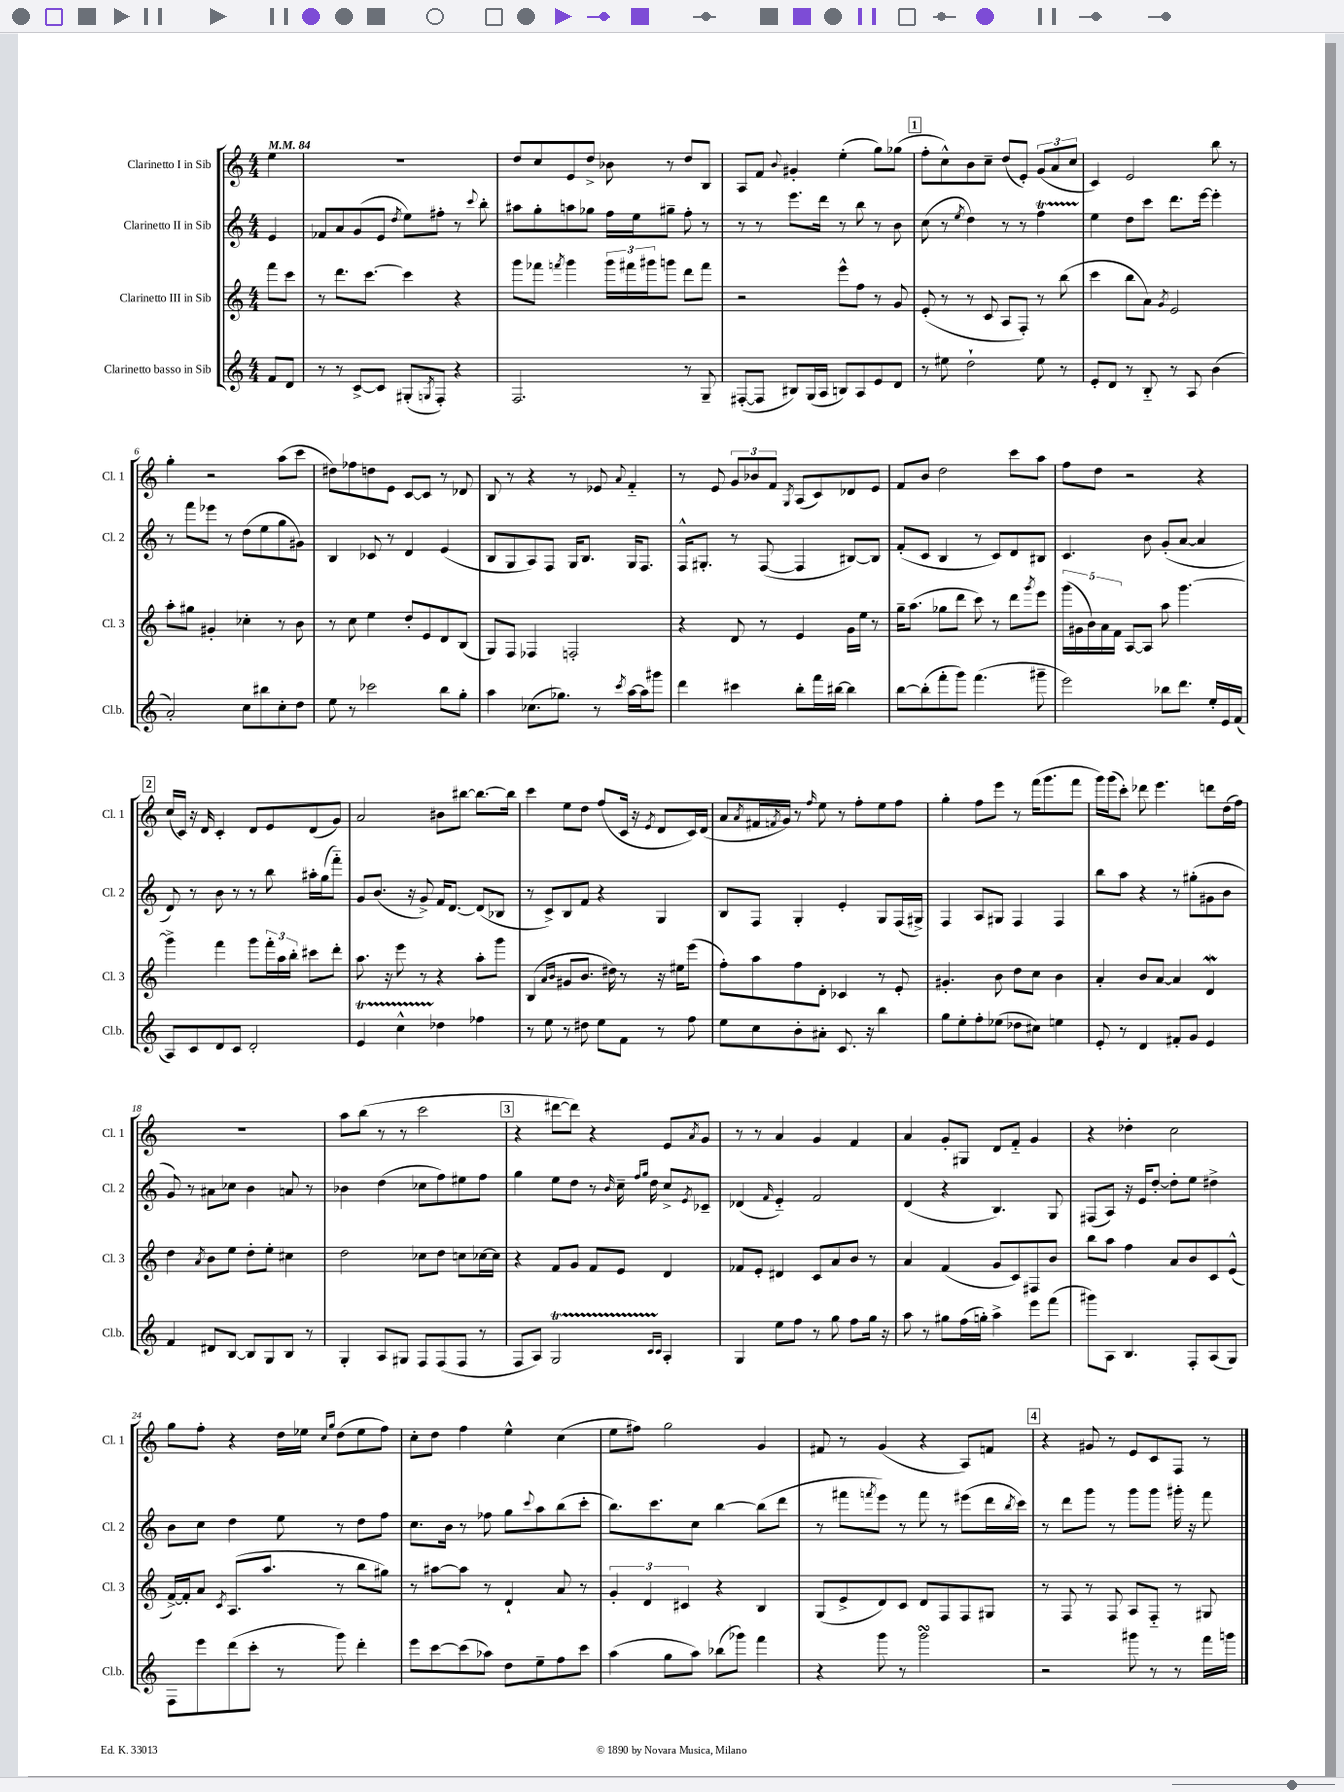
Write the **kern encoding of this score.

**kern	**kern	**kern	**kern
*staff4	*staff3	*staff2	*staff1
*clefG2	*clefG2	*clefG2	*clefG2
*k[]	*k[]	*k[]	*k[]
*M4/4	*M4/4	*M4/4	*M4/4
*MM84	*MM84	*MM84	*MM84
8f	8fff	4e	4ee
8d	8ccc	.	.
=	=	=	=
8r	8r	8f-	1r
8r	8.ddd	8a	.
[8c^	.	(8g	.
.	[8.ccc	.	.
8c]	.	8e	.
.	.	8qdd	.
(8G#'	4ccc]	8ee)	.
8qG	.	.	.
8F')	.	8ff#'	.
4r	4r	8r	.
.	.	8qqccc	.
.	.	8bb'	.
=	=	=	=
2.F	8ggg	8aa#	8dd
.	8fff-	8gg'	8cc
.	8qfff	.	.
.	4ggg	8aa	8e
.	.	8gg-	8dd^
.	24ggg	16ff	8b-
.	24fff#	.	.
.	.	16ee	.
.	24ggg#	.	.
.	8ggg	8gg#~	8r
8r	8ddd	8ff'	8dd
8G~	8fff#	8r	8B
=	=	=	=
([8F#'	2r	8r	8A
8F#]	.	8r	8f
.	.	.	8qqb
8B#)	.	8.eee	4g#'
(16G	.	.	.
16A	.	16ddd	.
8B)	8eee^^	8r	(4ee'
8A	8ff	8bb	.
8e	8r	8r	8gg)
8d	8g	8b	(8gg-
=	=	=	=
8r	(8e'	(8cc	8ff'
8ee#	8r	8r	8cc^^)
.	.	8qee	.
2dd`	8r	4dd)	8b
.	8c	.	8cc~
.	8A	8r	(8dd
.	8F')	8r	8e')
8ee#	8r	4ff	(12g
.	.	.	12a
8r	(8bb	.	.
.	.	.	12cc
=	=	=	=
8e'	4ccc	4ee	4c)
8d	.	.	.
8r	8bb	8dd	2e
8B'~	8a)	8ccc	.
.	8qg	.	.
8r	2e	8.ddd	.
8A	.	.	.
.	.	[16eee	.
(4b	.	4eee']	8bb
.	.	.	8r
=	=	=	=
2a')	8aa'	8r	4gg'
.	8gg#	8fff	.
.	4g#'	8eee-	2r
.	.	8r	.
8cc	4cc-'	(8dd	.
8bb#	.	8ee	.
8cc'	8r	8gg	(8aa
8dd	8b	8g#)	8ccc
=	=	=	=
8ee	8r	4B	8dd#)
8r	8cc	.	8ff-
2ccc-	4ee	8c-	8dd
.	.	8r	8e
.	8dd'	4d	[8c
.	8e	.	8c]
8bb	8d	(4e	8r
8gg'	(8B	.	8d-
=	=	=	=
4aa	8G)	8B	8B
.	8F	8G	8r
(8.cc-	4F-	8A)	4r
.	.	8F	.
8.gg-)	.	.	.
.	2F'	16G	8r
.	.	8.B	.
8r	.	.	8e-
8qccc	.	.	8qqa
[16aa	.	16G	4f'~
16aa]	.	8.F	.
8ggg#	.	.	.
=	=	=	=
4ddd	4r	16F^^	8r
.	.	8.G#'	.
.	.	.	8e
4ccc#	8d	8r	12g
.	.	.	12b-
.	8r	([8F	.
.	.	.	12f
.	.	.	8qG
8bb'	4e	4F]	(8A
16fff	.	.	8c)
[16bb#	.	.	.
4bb#]	16g	[8B#)	8d-
.	16ee	.	.
.	8r	8B#]	8e
=	=	=	=
[8bb	16gg~	(8f'	8f
.	(8.aa	.	.
(8bb']	.	8c	8b
8fff'	8gg-	4B	2dd
8ggg)	8ddd	.	.
(4.fff	8ccc)	8r	.
.	8r	8c)	.
.	8ddd	8d	8ccc
.	8qggg	.	.
8ggg#~	8eee	8B#	8aa
=	=	=	=
2eee)	(20ggg	4.c	8ff
.	20g#	.	.
.	20b)	.	.
.	.	.	8dd
.	20a	.	.
.	20f	.	.
.	[8A	.	2r
.	8A]	8b	.
8bb-	8aa	(8g'	.
8.ddd	[4.ggg	[8a	.
.	.	4a]	4r
16ee'	.	.	.
16e	.	.	.
(16f	.	.	.
=	=	=	=
8A)	4ggg^]	8d)	(16cc
.	.	.	16c)
8c	.	8r	16r
.	.	.	16d
8d	4fff	8b	4c'
8c	.	8r	.
2d'	8ggg	8r	8d
.	24fff'	8bb	8e
.	24aa	.	.
.	24bb'	.	.
.	8ccc#	16aa#'	(8d
.	.	(16gg	.
.	8ddd'	8fff'~)	8g)
=	=	=	=
4e	8.aa	8g	2a
.	.	(8.b	.
.	16r	.	.
4cc^^	8eee	.	.
.	.	16r	.
.	8r	8g^)	.
4dd-	4r	16f	8b#
.	.	[8.d	.
.	.	.	[8bb#
4ff-	8aa'	(8d]	8.bb#_
.	8ggg	8B-	.
.	.	.	16bb#]
=	=	=	=
8r	(4B	8r	4ccc
8ee	.	8c^)	.
.	16qqa	.	.
.	16qqb	.	.
8r	8g#	8B	8ee
8dd#	8.b	8f	8dd
8ee	.	4r	(8ff
.	16dd#)	.	.
8f	8r	.	16c
.	.	.	16r
.	.	.	8qe
8r	16r	4G	8d
.	16ee#	.	.
8ff	(8eee	.	16c)
.	.	.	(16d
=	=	=	=
8ee	8ff')	8B	8a
.	.	.	8qa
8cc	8aa	8F	16f#
.	.	.	8qf
.	.	.	16g)
8b'	8ff	4G'	8r
.	.	.	16qqff
8a#'	8d'	.	8ee
8.c	4c-	4e'	8r
.	.	.	8ff'
16r	.	.	.
4bb	8r	8G	8ee
.	8e'	(16F	8ff
.	.	16G#^)	.
=	=	=	=
8gg	4.g#'	4F	4gg'
8ee'	.	.	.
8ff'	.	8A	8ff
(8ee-	8b	8G#	8eee
8dd-	8dd	4F	8r
8cc#)	8cc	.	(16fff
.	.	.	8.ggg
4ee	4b	4F	.
.	.	.	8fff
=	=	=	=
8e'	4a'	8bb	16ggg)
.	.	.	(16ggg
8r	.	8aa	8ccc')
4d	8b	4r	8ddd-
.	[8a	.	4.eee
8f#'	4a]	8r	.
8g	.	(8gg#'	.
4e	4d	8g#	8ddd
.	.	8b	(16dd
.	.	.	16ff)
=	=	=	=
4f	4dd	8g)	1r
.	.	8r	.
.	8qa	.	.
8d#	8b	8a#	.
[8B	8ee	8cc-	.
8B]	8dd'	4b	.
8G	8ee'	.	.
8B	4cc#	8a	.
8r	.	8r	.
=	=	=	=
4G'	2dd	4b-	8aa
.	.	.	(8bb
8A	.	(4dd	8r
8G#	.	.	8r
8F	8cc-	8cc-	2ccc
(8F	8dd	8ff)	.
8F	8cc	8ee#	.
8r	[16cc-	8ff	.
.	16cc-]	.	.
=	=	=	=
8F	4r	4gg	4r
8A)	.	.	.
2G	8f	8ee	[8ddd#
.	8g	8dd	8ddd#])
.	8f	8r	4r
.	.	16qqb	.
.	8e	16cc~	.
.	.	16qqff	.
.	.	16qqgg	.
.	.	16dd	.
16qqc	.	.	.
16qqc	.	.	.
4A'	4d	8cc^	8e
.	.	8qe	8qa
.	.	8c-~	8g
=	=	=	=
4G	8f-	(4d-	8r
.	8e'	.	8r
.	.	16qqf	.
8ee	4d#	4e'~)	4a
8ff	.	.	.
8r	8c	2f	4g
8gg	8a	.	.
8ff	8b	.	4f
16gg	8r	.	.
16r	.	.	.
=	=	=	=
8aa	4a	(4d	4a
8r	.	.	.
8gg#	(4f	4r	8g'
(16ff	.	.	8G#
16gg')	.	.	.
4aa^	8g	4.B)	8d
.	8c)	.	8f'~
8eee	8F#	.	4g
(8fff	8b	8G	.
=	=	=	=
8ggg#)	8bb	(8F#	4r
8A	8aa	8A)	.
4.B	4ff	16r	4dd-'
.	.	16e	.
.	.	[8dd'	.
.	8a	8dd']	2cc
8F'	8b	8ee	.
(8A	8c	4dd#^	.
8G)	(8e^^	.	.
=	=	=	=
8F	[16f^)	8b	8gg
.	16f']	.	.
8eee	8a	8cc	8ff'
.	8qc	.	.
(8ddd	(8.A	4dd	4r
8ccc'	.	.	.
.	8.aa	.	.
8r	.	8ee	16dd
.	.	.	16ee-
.	.	.	16qqcc
.	.	.	16qqgg
8ggg)	8r	8r	(8dd
4ddd'	8bb	8dd	8ee-
.	8gg#)	8ff	8ff)
=	=	=	=
8eee	8r	8.cc	8cc'
[8ccc	[8aa#	.	8dd
.	.	16b	.
(8ccc]	8aa#]	8r	4ff
8aa-)	8r	8ff-	.
8dd	4d`	8gg	4ee^^
.	.	8qqccc	.
8ee~	.	8aa	.
8ff	8a	(8bb	(4cc
8ccc	8r	8ccc'	.
=	=	=	=
(4aa	6g'	8.bb)	8ee
.	.	.	8ff#)
.	6d	.	.
.	.	8.ccc	.
8gg	.	.	2gg
.	6c#	.	.
8aa)	.	8cc	.
(8bb-	4r	[4bb	.
8ggg-)	.	.	.
4fff	4B	(8bb]	4g
.	.	8ddd	.
=	=	=	=
4r	(8G	8r	8f#
.	8e^	8fff#	8r
.	.	8qfff	.
8ggg	8d)	8eee)	(4g
8r	8c	8r	.
2ggg	8d	8fff	4r
.	8F	8r	.
.	8F	(8eee#	8A)
.	8G#	16ddd	8f
.	.	8qbb	.
.	.	16ccc)	.
=	=	=	=
2r	8r	8r	4r
.	8F	8ddd	.
.	8r	8ggg	8g#
.	8F	8r	8r
8ggg#	8A	8ggg	8e
8r	8F'~	8ggg	8c
8r	8r	16ggg#'	8F
.	.	16r	.
16fff	8G#	8fff	8r
16ggg	.	.	.
==	==	==	==
*-	*-	*-	*-
